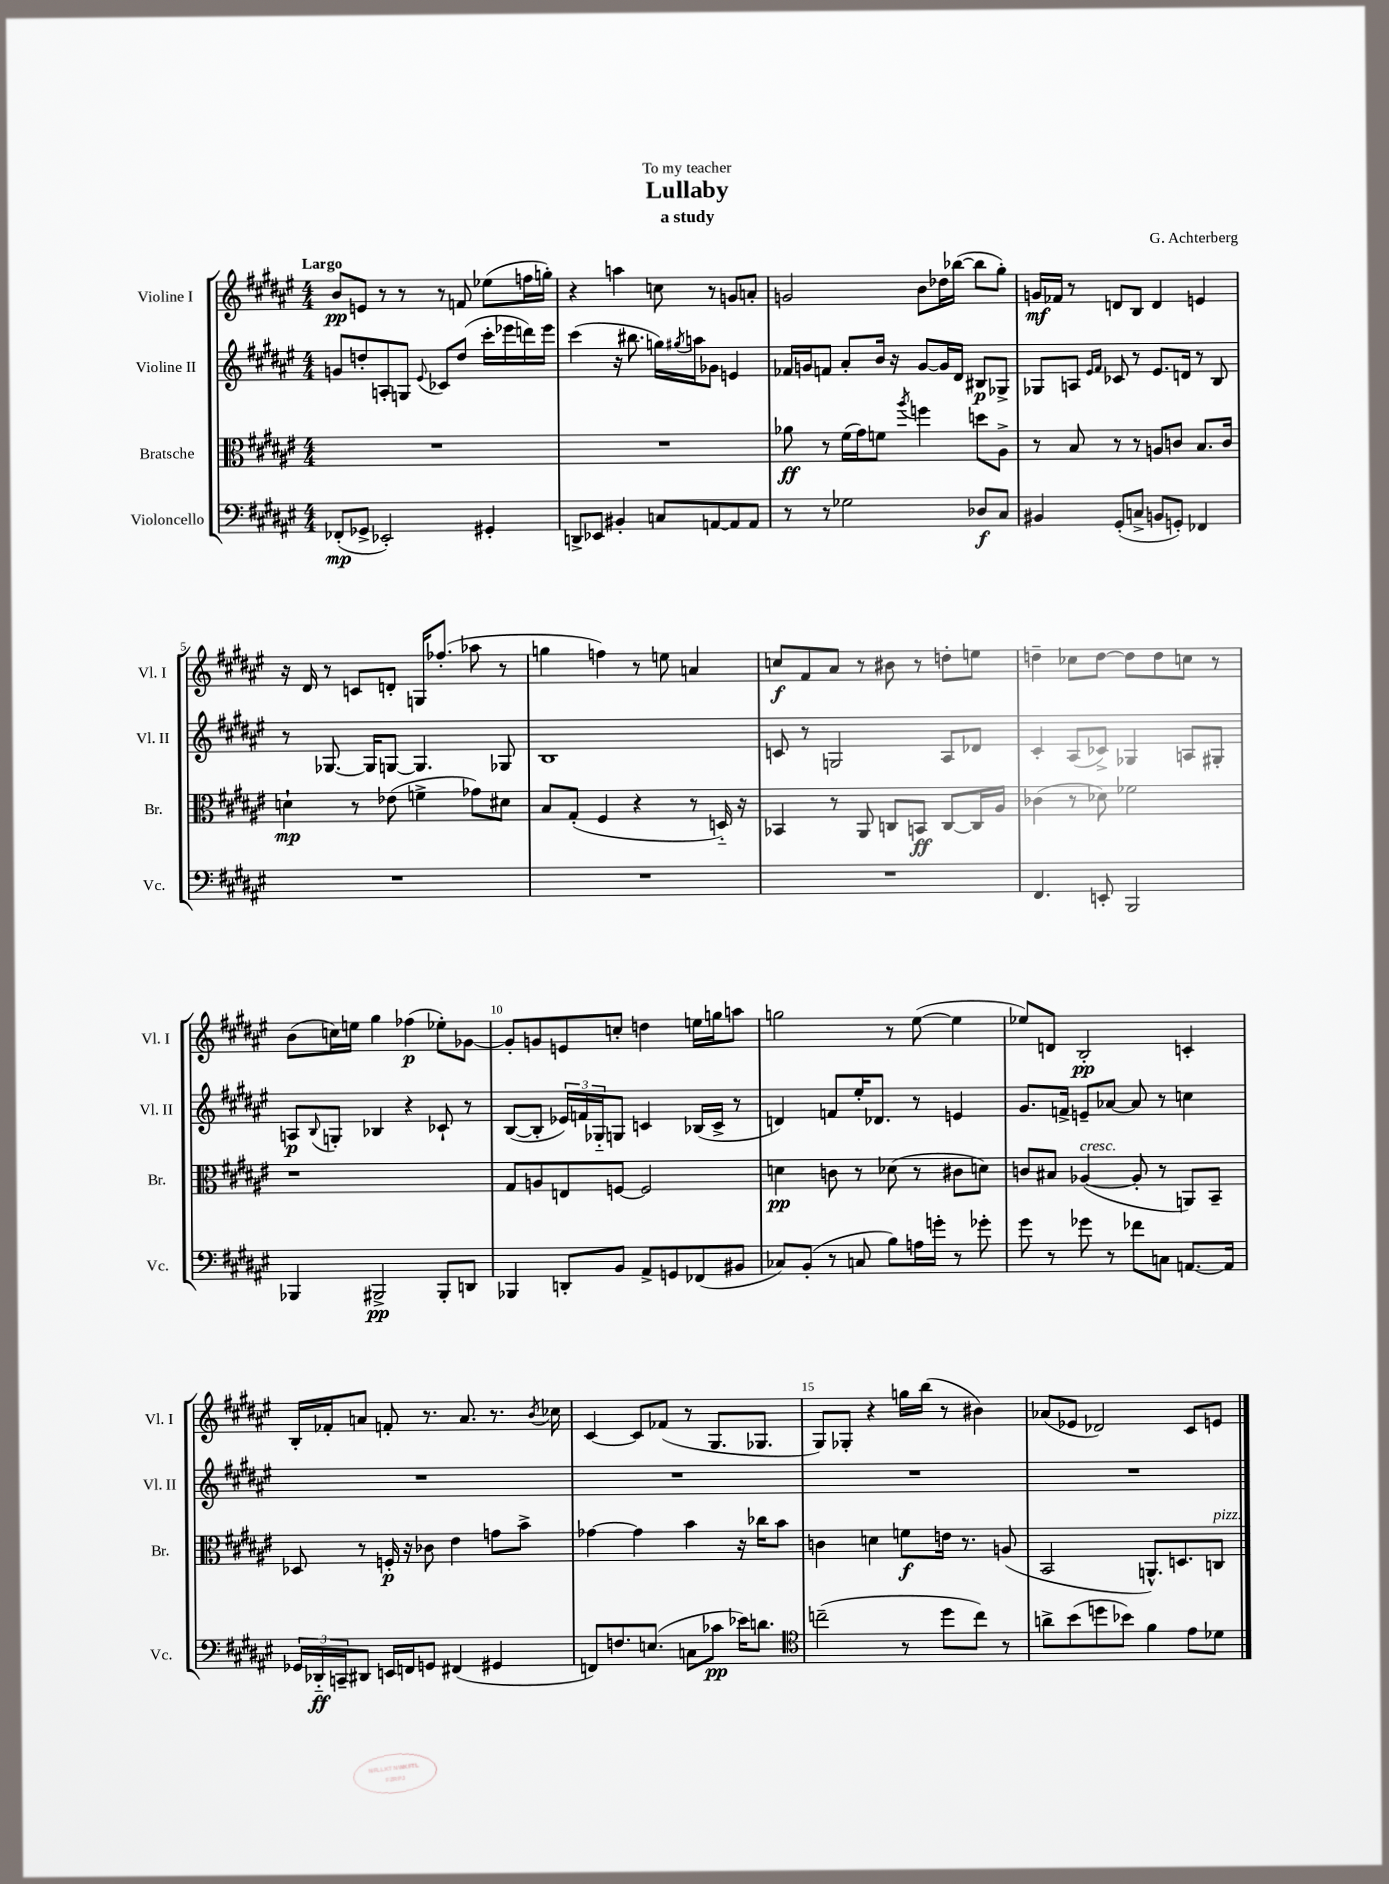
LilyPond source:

\header { title = "Lullaby" composer = "G. Achterberg" subtitle = "a study" dedication = "To my teacher" }
<<
\new StaffGroup <<
\new Staff = "s0" \with { instrumentName = "Violine I" shortInstrumentName = "Vl. I" } {
    \clef treble \key fis \major \numericTimeSignature \time 4/4 \tempo "Largo"
    b'8\pp e'8 r8 r8 r8 f'8 ees''8( f''16 g''16-.) |
    r4 a''4 c''8 r8 g'8 a'8-. |
    g'2 b'8 des''16 bes''16~( bes''8 gis''8-.) |
    g'16\mf fes'16 r8 d'8 b8 d'4 e'4 |
    r16 dis'16 r8 c'8 d'8-. g16 fes''8.-.( aes''8 r8 |
    g''4 f''4) r8 e''8 a'4 |
    c''8\f fis'8 ais'8 r8 bis'8 r8 d''8-. e''8 |
    d''4-- ces''8 d''8~ d''8 d''8 c''8 r8 |
    b'8( c''16) e''16 gis''4 fes''4\p( ees''8-.) ges'8~ |
    ges'8-. g'8 e'8 c''8-. d''4 e''16 g''16 a''8 |
    g''2 r8 eis''8~( eis''4 |
    ees''8) d'8 b2-.\pp c'4-. |
    b16-. fes'16-. a'8 f'8-. r8. a'8. r8. \acciaccatura { b'8 } ces''16 |
    cis'4~ cis'8 fes'8( r8 gis8. ges8. |
    gis8) ges8-. r4 g''16 b''16( r8 bis'4) |
    aes'8( ees'8 des'2) cis'8 e'8 \bar "|." |
}
\new Staff = "s1" \with { instrumentName = "Violine II" shortInstrumentName = "Vl. II" } {
    \clef treble \key fis \major \numericTimeSignature \time 4/4
    g'8 d''8-. a8-. g8 \appoggiatura { eis'8 } ces'8 d''8( cis'''16-. ees'''16 d'''16) ees'''16 |
    cis'''4( r16 bis''8. g''16) \acciaccatura { gis''8 } a''16 ges'8 e'4 |
    fes'16 g'16 f'8 ais'8-. b'16 r16 g'8~ g'16 dis'16 bis8\p ges8-> |
    ges8 a8 \grace { eis'16 fis'16 } ces'8 r8 eis'8. d'16 r8 b8 |
    r8 ges8.~ ges16 g8~ g4. ges8 |
    b1 |
    c'8 r8 g2 ais8 des'8 |
    cis'4-. ais8( ces'8->) ges4 a8 gis8-. |
    a8\p \appoggiatura { b8 } g8-. bes4 r4 ces'8-! r8 |
    b8~( b8-. \tuplet 3/2 { ees'16) f'16 ges16-_ } g8 c'4 bes16( c'16-> r8 |
    d'4) f'8 eis''16-. des'8. r8 e'4 |
    gis'8. f'16-> e'8-- aes'8~ aes'8 r8 c''4 |
    R1 |
    R1 |
    R1 |
    R1 \bar "|." |
}
\new Staff = "s2" \with { instrumentName = "Bratsche" shortInstrumentName = "Br." } {
    \clef alto \key fis \major \numericTimeSignature \time 4/4
    R1 |
    R1 |
    aes'8\ff r8 fis'16( gis'16) f'8 \acciaccatura { ais''8 } f''4 d''8 ais8-> |
    r8 b8 r8 r8 a8 c'8 b8. c'16 |
    d'4-!\mp r8 ees'8( f'4-> ges'8) dis'8 |
    b8 gis8-.( fis4 r4 r8 d16-_) r16 |
    bes,4 r8 ais,8 c8 b,8\ff c8~ c16 ais16 |
    ces'4( r8 des'8) fes'2 |
    r1 |
    gis8 a8 e8 f8~ f2 |
    d'4\pp c'8 r8 des'8( r8 cis'8 d'8) |
    c'8 bis8 aes4~^\markup { \italic "cresc." }( aes8-. r8 a,8) b,8-- |
    des8 r8 f16-.\p r16 ces'8 eis'4 g'8 b'8-> |
    ges'4~ ges'4 b'4 r16 ces''16 b'8 |
    c'4 d'4 f'8\f e'16 r8. a8( |
    b,2 a,8.-^) d8. c8^\markup { \italic "pizz." } \bar "|." |
}
\new Staff = "s3" \with { instrumentName = "Violoncello" shortInstrumentName = "Vc." } {
    \clef bass \key fis \major \numericTimeSignature \time 4/4
    fes,8-.\mp( ges,8-> ees,2-.) gis,4-. |
    d,8-> ees,8 bis,4-. c8 a,8~ a,8 a,8 |
    r8 r8 ges2 des8\f cis8 |
    bis,4 gis,8-.( c8-> b,8 g,8-.) fes,4 |
    R1 |
    R1 |
    R1 |
    fis,4. e,8-. b,,2 |
    bes,,4 bis,,2->\pp bis,,8-. d,8 |
    bes,,4 d,8-. b,8 ais,8-> g,8 fes,8( bis,8 |
    ces8) b,8-.( r8 c8 b8) a16 g'16-. r8 ges'8-. |
    gis'8 r8 ges'8 r8 fes'8 c8 a,8.~ a,16 |
    \tuplet 3/2 { ges,16 des,16-_\ff c,16-- } dis,8 e,16 f,16 g,8 fis,4( gis,4 |
    f,8) f8. e8.( c8 ces'8\pp ees'16) d'8. |
    \clef tenor c''2--( r8 dis''8 c''8) r8 |
    a'8-> b'8( d''8 bes'8) fis'4 eis'8 des'8 \bar "|." |
}
>>
>>
\layout { \context { \Score \override BarNumber.break-visibility = ##(#f #t #t) barNumberVisibility = #(every-nth-bar-number-visible 5) } }
